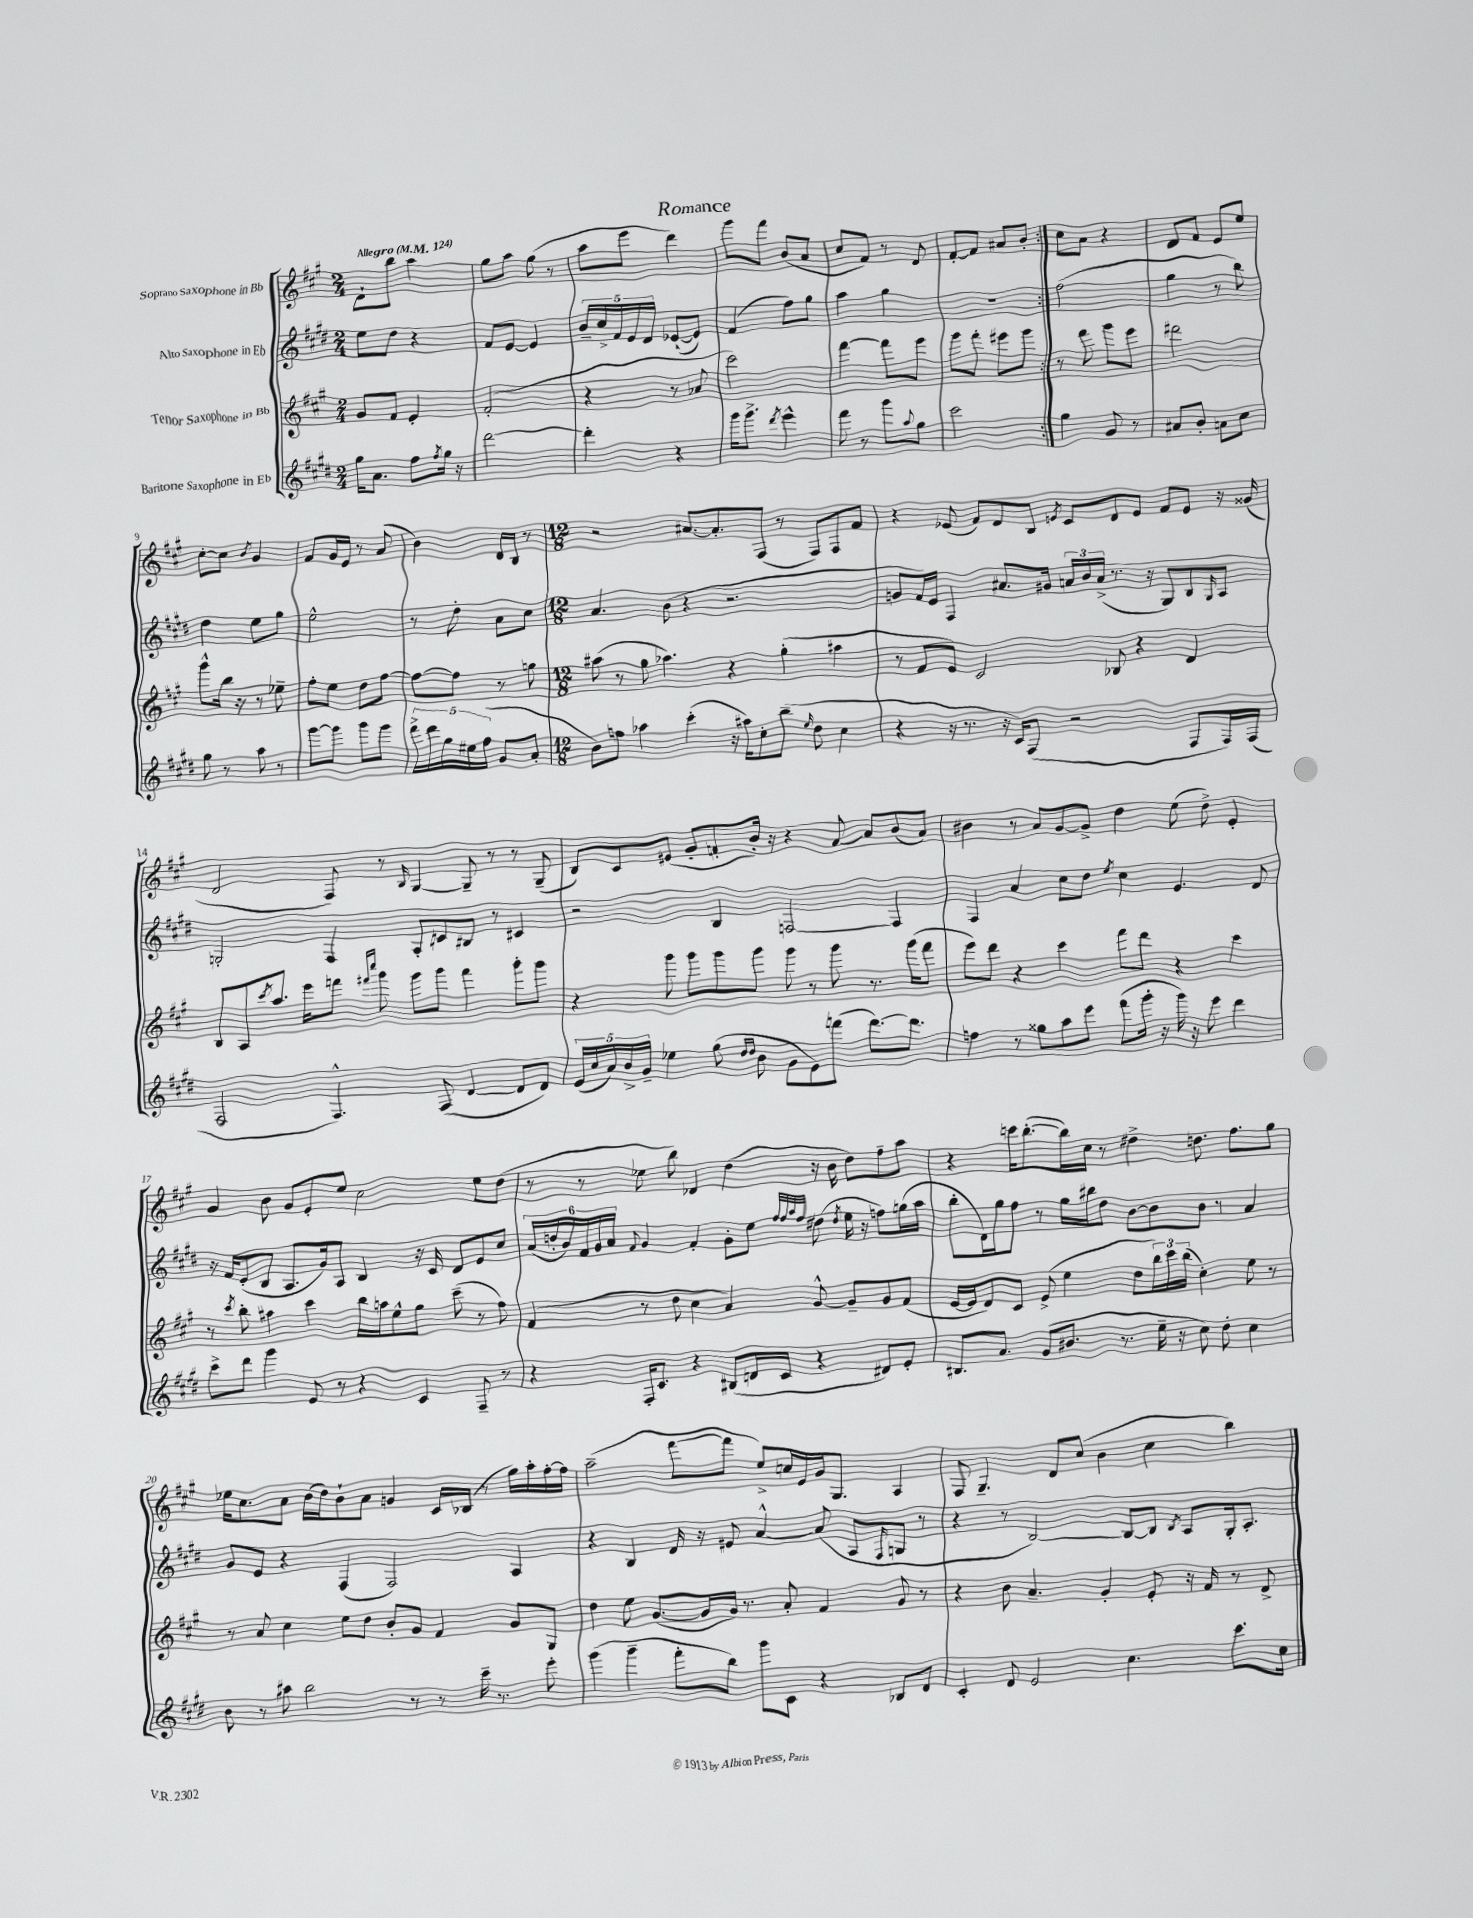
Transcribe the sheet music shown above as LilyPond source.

\header { title = "Romance" }
<<
\new StaffGroup <<
\new Staff = "s0" \with { instrumentName = "Soprano Saxophone in Bb" } {
    \clef treble \key a \major \numericTimeSignature \time 2/4 \tempo "Allegro" 4 = 124
    \repeat volta 2 { d'8-! b''8 a''4 |
    gis''8 a''8 gis''8( r8 |
    a''8 e'''8 d'''4) |
    gis'''8 fis'''8 b'8( a'8 |
    cis''8 fis'8) r8 d'8 |
    fis'8~-. fis'8 ais'8 b'8-. | }
    cis''8 a'8 r4 |
    d'8 fis'8 e'8 e''8 |
    cis''8~-. cis''8 \acciaccatura { b'8 } gis'4 |
    fis'8 gis'16 e'16 r8 a'8( |
    b'4) d'16 b16 r8 |
    \numericTimeSignature \time 12/8 r2 ais'8.~ ais'8.-. fis8( r8 fis8) fis8 fis'8 |
    r4 ees'8( fis'8) d'8 b8 \acciaccatura { e'8 } cis'8 d'8 e'8 fis'8 e'8 r16 gisis'16( |
    d'2 fis8) r8 \grace { b16 } gis4~ gis8-- r8 r8 gis8--( |
    b8) cis'8 eis'8( gis'8-. f'8-. b'16-.) r16 r4 a'8~ a'8 b'8( a'8) |
    bis'4 r8 a'8 gis'8~ gis'8-> d''4 e''8( d''8->) e'4-. |
    gis'4 b'8 gis'8 e'8-. e''8 cis''2 e''8 d''8( |
    r8 r8 ees''8 b''8) des'4 d''4( r16 b'16 d''8) fis''8-- a''8 |
    r4 c'''16 b''8.~-.( b''16) cis''16 r8 dis''4-> d''8. fis''8. gis''8 |
    ees''16 cis''8. a'8 b'16( d''16) b'8-! a'8 g'4 cis'16 bes16( r8 gis''16) a''16-. fis''16~-. fis''16 |
    a''2--( fis'''8~ fis'''8 e''8->) c''16 e'16 gis'16 gis8. a4 |
    fis8 gis4.-- d'8 cis''8( b'4 cis''4 b''4) \bar "|." |
}
\new Staff = "s1" \with { instrumentName = "Alto Saxophone in Eb" } {
    \clef treble \key e \major \numericTimeSignature \time 2/4
    \repeat volta 2 { e''8 dis''8 r4 |
    fis'8 e'8~ e'4 |
    \tuplet 5/4 { b'16-- cis''16-> fis'16 e'16 dis'16 } ees'8~-!( ees'8) |
    fis'4( fis''8) gis''8 |
    a''4 gis''4 |
    r2 | }
    fis''2( |
    gis''4 r8 b''8) |
    dis''4 e''8 gis''8 |
    e''2-^ |
    r8 dis''8-. a'8 cis''8 |
    \numericTimeSignature \time 12/8 a'4. b'8( r4 r2. |
    g'8 fis'16) e'16 fis4 ais'8. gis'16 \tuplet 3/2 { a'16 b'16 a'16->( } r8. r16 gis8) b8 \grace { gis16 } a8 |
    g2-. fis4 a8-. c'8 bis8 r8 cis'4 |
    r2 b4 f2~ f4 |
    fis4 a'4 cis''8 dis''8 \acciaccatura { e''8 } cis''4 e'4. dis'8 |
    r16 fis'16 e'8-.( b8 a8. gis'16) a8 b4 r16 cis'16 dis'8 e'8 cis''8 |
    \tuplet 6/4 { a'16( d''16-. b'16) fis'16 gis'16 a'16 } \appoggiatura { fis'8 } gis'4 fis'4-. gis'8-. e''8 \grace { fis''32 fis''32 a''32 fis''32 } dis''8( \acciaccatura { dis''8 } e''16 r16 f''8) g''16( a''16 |
    b''8-. dis'16) gis''16 fis''8 r8 gis''16 bis''16 dis''8 b'8~ b'8 b'8 r8 a'4 |
    gis'8 e'8 r4 fis4( fis2) a4 |
    r4 b4 dis'16 r16 eis'8 a'4~-^ a'8( a8 \grace { fis16 } g8 r8 |
    r4 r8 b2~) b8~ b8 \acciaccatura { b8 } a8 gis16-. a8.-. \bar "|." |
}
\new Staff = "s2" \with { instrumentName = "Tenor Saxophone in Bb" } {
    \clef treble \key a \major \numericTimeSignature \time 2/4
    \repeat volta 2 { gis'8 fis'8 e'4-. |
    fis'2-.( |
    r4 r8 aes'8 |
    cis'''2) |
    fis'''4~ fis'''8 e'''8 |
    gis'''8 fis'''8-. eis'''8 gis'''8 | }
    r8 fis'''8 gis'''8 e'''8 |
    dis'''2 |
    gis'''8-^ b''16 r16 r8 ees''8-- |
    fis''8-. e''8 d''8 fis''8~ |
    fis''8~ fis''8 r8 g''8 |
    \numericTimeSignature \time 12/8 ais''8( r8 gis''8 aes''4.) r4 gis''4-.( ais''4 |
    r8 fis'8 e'8) cis'2 bes8 r4 d'4 |
    b8 a8 \acciaccatura { cis'''8 } a''8. e'''16 f'''8 \grace { fis'''16 cis''''16 } gis'''8 gis'''8 gis'''8 fis'''4 gis'''8-. gis'''8 |
    r4 gis'''8 gis'''8 gis'''8 gis'''8 gis'''8 r8 gis'''8 r8. gis'''16( fis'''8 |
    e'''8) d'''8 r4 cis'''4 fis'''8 d'''8 r4 cis'''4 |
    r8 \acciaccatura { cis'''8 } b''8-. ais''4 cis'''4 b''16 a''16 e''8-^ gis''8 cis'''8--( r8 fis''8) |
    fis'4( r8 d''8 cis''4 a'4) gis'8~-^ gis'8-- gis'8 fis'8( |
    e'16~ e'16 d'8) cis'8 e'8->( e''4 d''8 \tuplet 3/2 { b''16) cis'''16 b''16( } cis''4-.) e''8 r8 |
    r8 a'8 cis''4 e''8 d''8 b'8-. gis'8 fis'4 gis'8 gis8 |
    d''4 e''8 gis'8.~( gis'16 gis'16) r8. a'8-. fis'4 gis'8 r8 |
    r4 b'8 a'4.-- gis'4-. e'8-. r16 fis'16 r8 d'8-> \bar "|." |
}
\new Staff = "s3" \with { instrumentName = "Baritone Saxophone in Eb" } {
    \clef treble \key e \major \numericTimeSignature \time 2/4
    \repeat volta 2 { gis''16 a'8. fis''8 \acciaccatura { fis''8 } gis''16 r16 |
    dis'''2~ |
    dis'''4-. r4 |
    gis'''16 gis'''8.-> \acciaccatura { dis'''8 } e'''4-^ |
    fis'''8 r8 gis'''8 \appoggiatura { a''8 } gis''8 |
    cis'''2 | }
    gis''4 gis'8 r8 |
    ais'8 b'8-. a'8 cis''8 |
    gis''8 r8 a''8 r8 |
    gis'''8~ gis'''8 gis'''8 gis'''8 |
    \tuplet 5/4 { fis'''16-> dis'''16 gis''16 eis''16 fis''16( } gis'8 a'8-. |
    \numericTimeSignature \time 12/8 b'8) f''8 aes''4 cis'''4-.( r16 ais''16) cis''8-. b''8--( \grace { e''16 } dis''8 cis''4 |
    r4 r16 r8. r16 cis'16) fis8( r2 fis8 fis16) fis16( |
    fis2 fis4.-^) fis8( dis'4~ dis'8 dis'8) |
    \tuplet 5/4 { e'16( cis''16 a'16) b'16-> gis'16-- } ees''4 gis''8( \grace { dis''16 dis''16 } b'8 gis'8 e'8) f'''8( dis'''8.~) dis'''8. |
    f''4 r8 gisis''8 a''8 e'''8 fis'''8( gis'''16-. r16 gis'''16) r16 e'''8 dis'''4 |
    cis'''8-> dis'''8 gis'''4 e'8 r8 r4 cis'4 fis8-- r8 |
    r4 fis16-. cis'8. r4 bis8( d'16 cis'16 r4 dis'8) e'8-. |
    bis8. a'8. gis'8( bis'8. r8. e''16-- r16 cis''8) dis''8-. cis''4 |
    b'8 r8 ais''8 b''2 r8 r8 cis'''16-- r8. e'''8-. |
    gis'''4( gis'''4-- fis'''8-. b''8) gis'''8 cis'8 r4 bes8 dis'8 |
    cis'4-. dis'8 e'2 cis''4. cis'''8. cis''16 \bar "|." |
}
>>
>>
